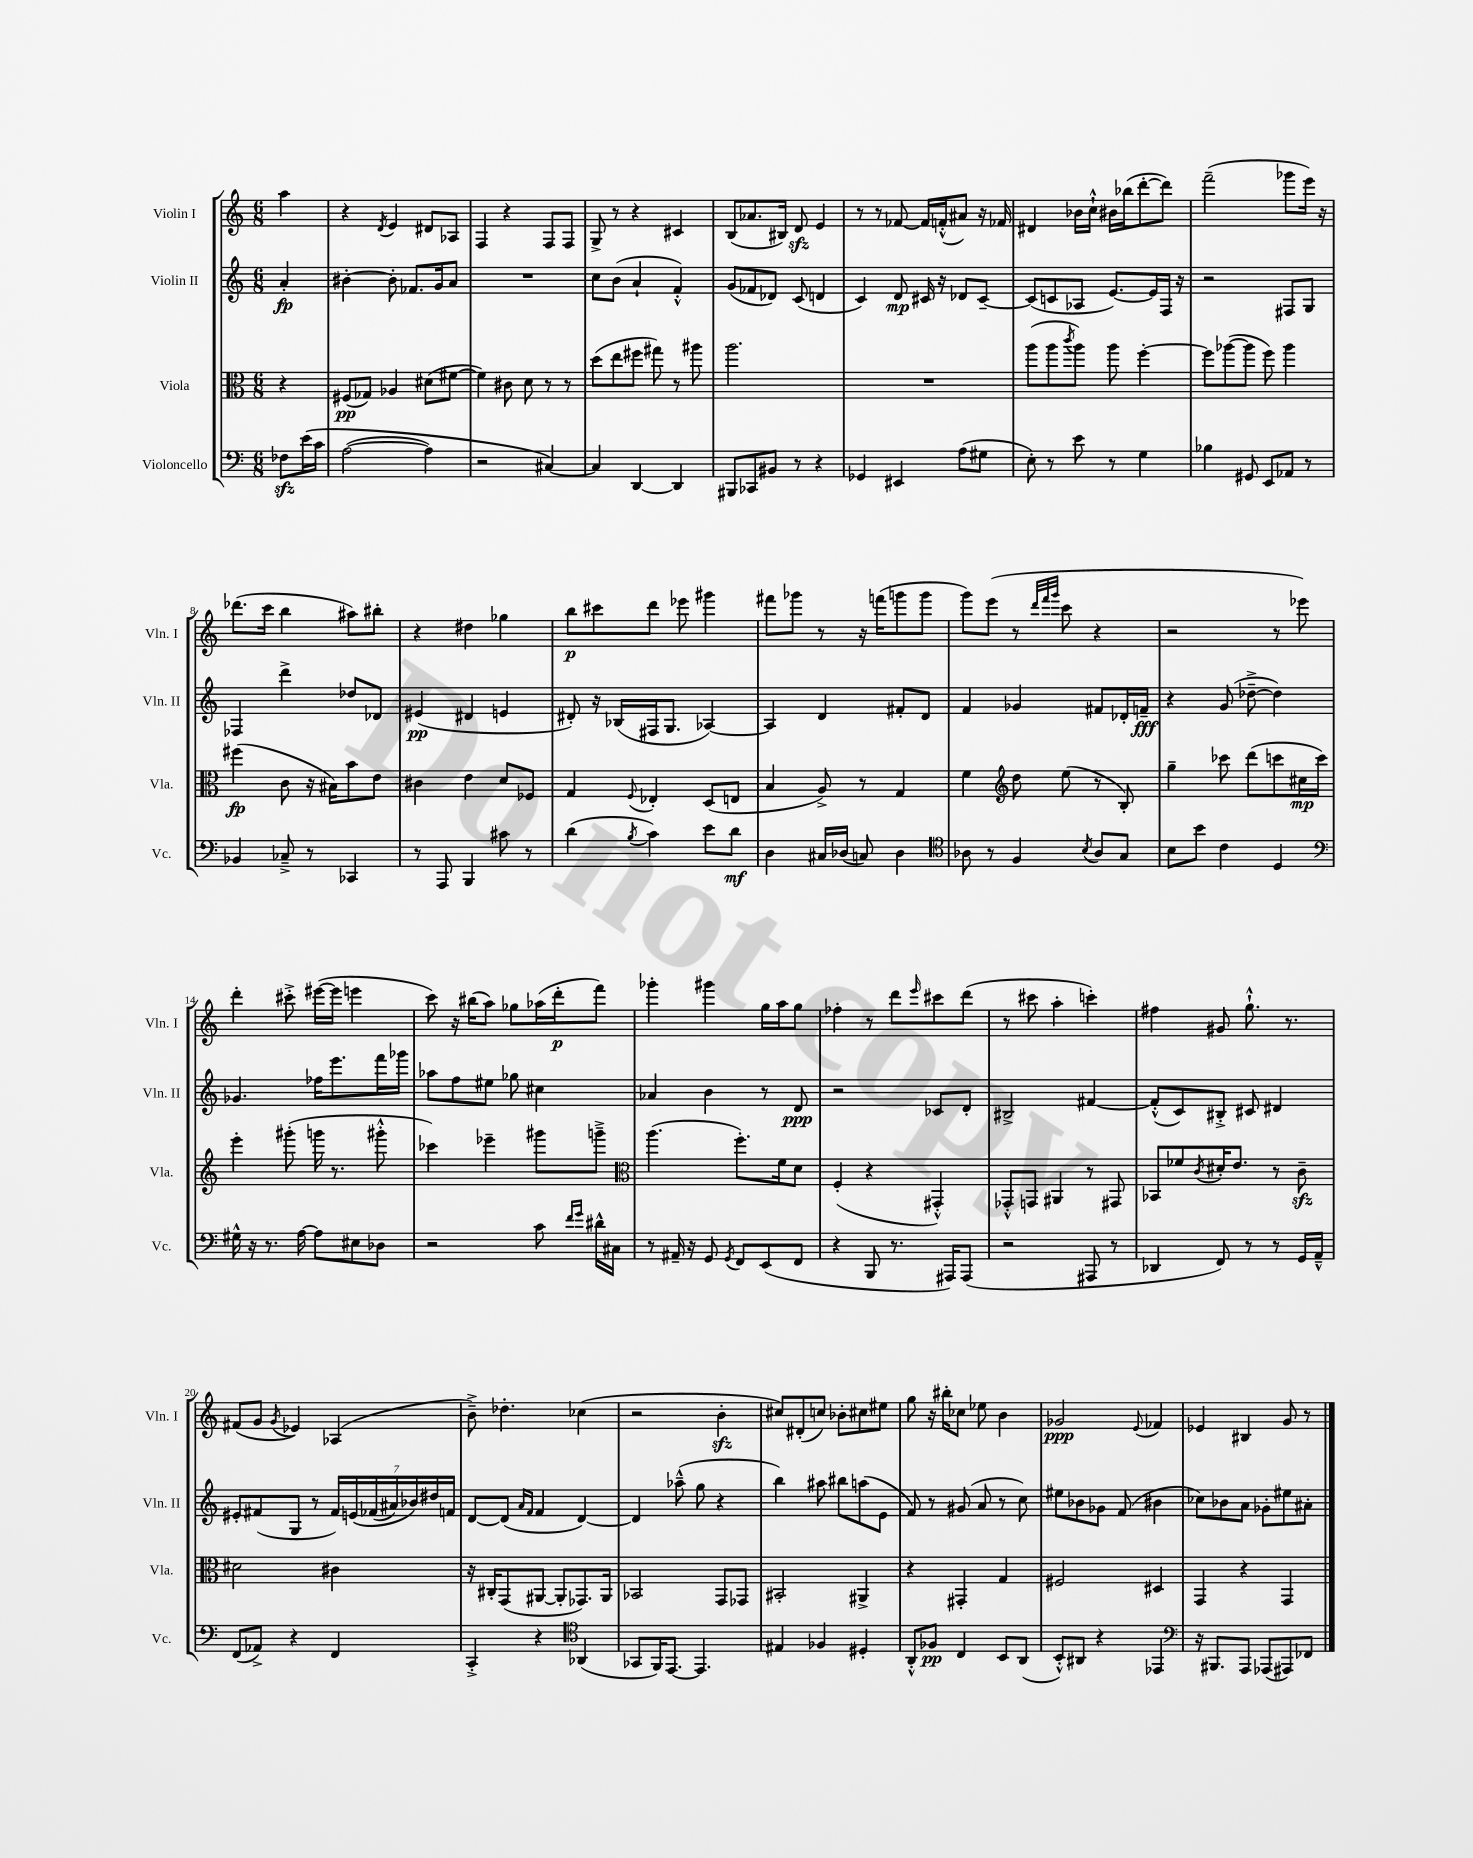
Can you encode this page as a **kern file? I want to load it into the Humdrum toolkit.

**kern	**kern	**kern	**kern
*staff4	*staff3	*staff2	*staff1
*clefF4	*clefC3	*clefG2	*clefG2
*k[]	*k[]	*k[]	*k[]
*M6/8	*M6/8	*M6/8	*M6/8
8F-\L	4r	4a'/	4aa\
&(16e\L	.	.	.
16c\JJ	.	.	.
=	=	=	=
([2A\	(8F#/L	[4b#'\	4r
.	8G-/J)	.	.
.	.	.	8qd/
.	4A-/	8b#'\]	4e/
.	.	8.f-/L	.
4A\])	(8d#\L	.	8d#/L
.	.	16g/k	.
.	[8f#\J	8a/J	8A-/J
=	=	=	=
2r	4f#\])	2.r	4F/
.	8c#\	.	4r
.	8d\	.	.
[4C#/&)	8r	.	8F/L
.	8r	.	8F/J
=	=	=	=
4C#/]	(8dd\L	8cc\L	8G^/
.	8ee\	(8b\J	8r
[4DD/	8ff#\J	4a`/	4r
.	8gg#\)	.	.
4DD/]	8r	4f'^^/)	4c#/
.	8aa#\	.	.
=	=	=	=
8BBB#/L	2.aa\	(8g/L	(8B/L
8CC-/	.	8f-/	8.a-/
8BB#/J	.	8d-/J)	.
.	.	.	16B#/Jk)
8r	.	(8c/	8d/
4r	.	4d/	4e/
=	=	=	=
4GG-/	2.r	4c/)	8r
.	.	.	8r
4EE#/	.	8d/	[8f-/
.	.	16c#/	16f-/]LL
.	.	16r	(16f'^^/J
(8A\L	.	8d-/L	8a#/J)
8G#\J	.	[8c#~/J	16r
.	.	.	16f-/
=	=	=	=
8E'\)	(8aa\L	(8c#/]L	4d#/
8r	8aa\	8c/	.
.	8qccc/	.	.
8e\	8aa\J)	8A-/J	16b-\LL
.	.	.	16cc`^^\JJ
8r	8aa\	[8.e/L)	16b#\LL
.	.	.	(16bb-\J
4G\	[4ff'\	.	[8ddd'\
.	.	16e/]L	.
.	.	16F/JJ	8ddd\]J)
.	.	16r	.
=	=	=	=
4B-\	8ff\]L	2r	(2fff~\
.	([8aa-\	.	.
8GG#/	8aa-\]J	.	.
8EE/L	8ff\)	.	.
8AA-/J	4aa-\	8F#/L	8ggg-\L
8r	.	8G/J	16eee\Jk)
.	.	.	16r
=	=	=	=
4BB-/	(4ff#\	4F-/	(8.ddd-\L
.	.	.	16ccc\Jk
8C-~^/	8c\	4ddd^\	4bb\
8r	16r	.	.
.	16B#\LK)	.	.
4CC-/	8b\	8dd-/L	8aa#\L)
.	8e\J	8d-/J	8bb#'\J
=	=	=	=
8r	4c#\	(4e#/	4r
8AAA/	.	.	.
4BBB/	4e\	4d#/	4dd#\
8c#\	8d/L	4e/	4gg-\
8r	8F-/J	.	.
=	=	=	=
(4d\	4G/	8d#'/)	8bb\L
.	.	16r	8ccc#\
.	.	(16B-/LL	.
8qB/	8qqF/	.	.
4c\)	4E-'/	16F#/J	8ddd\J
.	.	8.G/J	.
.	.	.	8eee-\
8e\L	(8D/L	[4A-/)	4ggg#\
8d\J	8E/J	.	.
=	=	=	=
4D\	4B/	4A-/]	8fff#\L
.	.	.	8ggg-\J
16C#/LL	8A^/)	4d/	8r
(16D-/JJ	.	.	.
8C/)	8r	.	16r
.	.	.	(16fff\LK
4D-\	4G/	8f#'/L	8ggg\
.	.	8d/J	8ggg\J
=	=	=	=
*clefC4	*	*	*
8A-\	4f\	4f/	8ggg\L)
8r	.	.	(8eee\J
*	*clefG2	*	*
4F/	8dd\	4g-/	8r
.	.	.	32qqddd/LLL
.	.	.	32qqfff/
.	.	.	32qqggg/JJJ
.	(8ee\	.	8ccc\
8qB/	.	.	.
8A-/L	8r	8f#/L	4r
8G/J	8B'/)	16d-'/L	.
.	.	16f~/JJ	.
=	=	=	=
8B\L	4gg~\	4r	2r
8b\J	.	.	.
4c\	8ccc-\	(8g/	.
.	(8ddd\L	[8dd-~^\	.
4D/	8ccc\	4dd-\])	8r
.	16cc#\L	.	8eee-\)
.	16ccc\JJ)	.	.
=	=	=	=
*clefF4	*	*	*
16G#^^\	4eee'\	4.g-/	4ddd'\
16r	.	.	.
8.r	.	.	.
.	(8ggg#'\	.	8ccc#'^\
[16A\	.	.	.
8A\]L	16ggg\	16ff-\LK	([16eee#\LL
.	8.r	8.eee\	16eee#\]JJ
8E#\	.	.	4eee\
8D-\J	8ggg#'^^\	16fff\L	.
.	.	16ggg-\JJ	.
=	=	=	=
2r	4ccc-\)	8aa-\L	8ccc\)
.	.	8ff\	16r
.	.	.	(16bb#\LK
.	4eee-~\	8ee#\J	8aa\J)
.	.	8gg-\	8gg-\L
8c\	8ggg#\L	4cc#\	(16aa-\L
.	.	.	16ddd'\J
16qqf/LL	.	.	.
16qqg/JJ	.	.	.
16d#^^\LL	8ggg~^\J	.	8fff\J)
16C#\JJ	.	.	.
=	=	=	=
*	*clefC3	*	*
8r	(4.aa\	4a-/	4ggg-'\
16AA#~/	.	.	.
16r	.	.	.
8GG/	.	4b\	4ggg#\
8qGG/	.	.	.
8FF/L	8.ff'\L)	.	.
(8EE/	.	8r	16gg\LL
.	16f\k	.	16aa\J
8FF/J	8d\J	8d/	8gg\J
=	=	=	=
4r	(4F'/	2r	4ff-'\
8BBB/	4r	.	8r
8.r	.	.	8ddd\L
.	.	.	16qqeee/
.	4GG#'^^/)	8c-/L	8ccc#\
16AAA#/LK)	.	.	.
(8AAA#/J	.	8d'/J	(8ddd\J
=	=	=	=
2r	8GG-'^^/L	2B#^/	8r
.	8GG/J	.	8ccc#\
.	4AA#/	.	4aa'\
8AAA#/	8r	[4f#/	4ccc'\)
8r	8GG#/	.	.
=	=	=	=
4DD-/	8BB-/L	(8f#'^^/]L	4ff#\
.	8f-/	8c/)	.
.	8qc/	.	.
8FF/)	16d#'/K	8B#'^/J	8g#/
.	8.e/J	.	.
8r	.	8c#/	8.gg`^^\
8r	8r	4d#/	.
.	.	.	8.r
16GG/LL	8c~\	.	.
16AA~^^/JJ	.	.	.
=	=	=	=
(8FF/L	2d#\	8e#'/L	(8f#/L
8AA-^/J)	.	(8f#/	8g/J
.	.	.	8qg/
4r	.	8G/J	4e-/)
.	.	8r	.
4FF/	4c#\	28f#/LL)	(4A-/
.	.	&(28e/	.
.	.	(28f-/	.
.	.	28a#/)	.
.	.	28b-/&)	.
.	.	28dd#/	.
.	.	28f/JJ	.
=	=	=	=
4CC'^/	16r	[8d/L	8b~^\)
.	16C#'/LK	.	.
.	(8GG/	(8d/]J	4.dd-'\
.	.	16qqa/LL	.
.	.	16qqf/JJ	.
4r	[8AA#/J	4f/	.
.	8AA#'/]L	.	.
*clefC4	*	*	*
(4AA-/	8.GG-/)	[4d/)	(4cc-\
.	16AA#/Jk	.	.
=	=	=	=
8GG-/L	2BB-/	4d/]	2r
16FF/K)	.	.	.
[8.EE/J	.	.	.
.	.	(8aa-~^^\	.
4.EE/]	.	8gg\	.
.	8GG/L	4r	4b'\
.	8GG-/J	.	.
=	=	=	=
4E#/	2BB#'/	4bb\)	8cc#/L)
.	.	.	(8d#'/
4F-/	.	8aa#\	8cc/J)
.	.	8bb#\L	8b-'\L
4D#'/	4AA#^/	(8aa\	8cc#\
.	.	8e\J	8ee#\J
=	=	=	=
8AA'^^/L	4r	8f/)	8gg\
8F-/J	.	8r	16r
.	.	.	16bb#'\LK
4C/	4GG#'/	(8g#/	8cc-\J
.	.	8a/	8ee-\
8BB/L	4G/	8r	4b\
(8AA/J	.	8cc\)	.
=	=	=	=
8BB'^^/L)	2F#/	8ee#\L	2g-/
8AA#/J	.	8b-\	.
4r	.	8g-\J	.
.	.	(8f/	.
.	.	.	8qqe/
4EE-/	4D#/	4b#\	4f-/
=	=	=	=
*clefF4	*	*	*
16r	4GG/	8cc-\L)	4e-/
8.BBB#/L	.	.	.
.	.	8b-\	.
8AAA/J	4r	8a\J	4B#/
(8AAA-/L	.	8g-'\L	.
8AAA#/)	4GG/	8ee#\	8g/
8FF-/J	.	8a#'\J	8r
==	==	==	==
*-	*-	*-	*-
